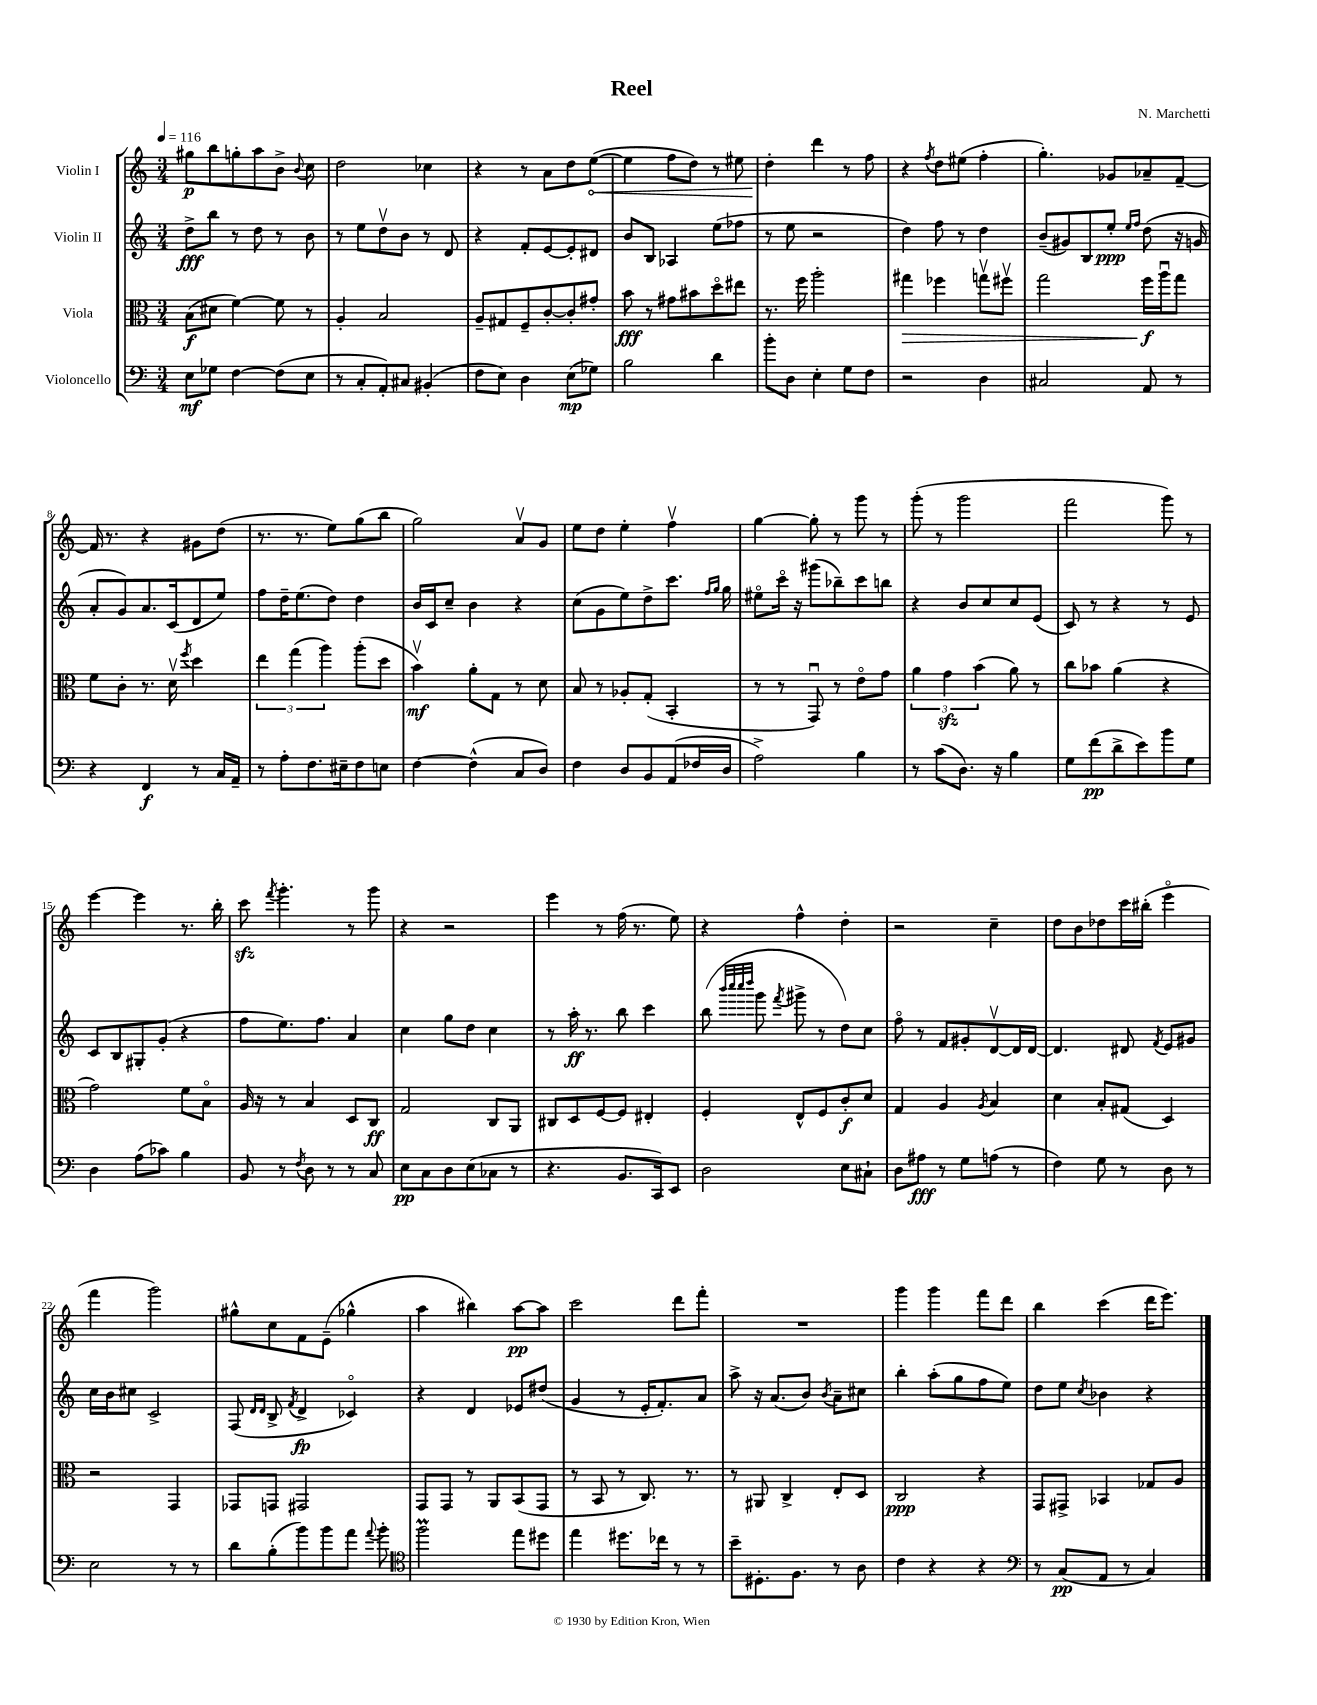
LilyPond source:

\header { title = "Reel" composer = "N. Marchetti" }
<<
\new StaffGroup <<
\new Staff = "s0" \with { instrumentName = "Violin I" } {
    \clef treble \key c \major \numericTimeSignature \time 3/4 \tempo 4 = 116
    \autoBeamOff gis''8[\p b''8 g''8-. a''8 b'8]-> \appoggiatura { b'8 } c''8 |
    d''2 ces''4 |
    r4 r8 a'8[ d''8 \once \override Hairpin.circled-tip = ##t e''8]~\<( |
    e''4 f''8[ d''8]) r8 eis''8 |
    d''4-.\! d'''4 r8 f''8 |
    r4 \acciaccatura { f''8 } d''8[ eis''8]( f''4-. |
    g''4.-.) ges'8[ aes'8-- f'8]~-- |
    f'16 r8. r4 gis'8[ d''8]( |
    r8. r8. e''8[) g''8( b''8] |
    g''2) a'8[\upbow g'8] |
    e''8[ d''8] e''4-. f''4\upbow |
    g''4~ g''8-. r8 g'''8 r8 |
    g'''8-.( r8 g'''2 |
    f'''2 g'''8) r8 |
    e'''4~ e'''4 r8. b''16-. |
    c'''8\sfz \acciaccatura { f'''8 } g'''4.-. r8 g'''8 |
    r4 r2 |
    e'''4 r8 f''16( r8. e''8) |
    r4 f''4-^ d''4-. |
    r2 c''4-- |
    d''8[ b'8 des''8 c'''16 bis''16]-.( e'''4\flageolet |
    f'''4 g'''2) |
    gis''8[-^ c''8 f'8 e'8]--( ges''4-^ |
    a''4 bis''4) a''8[~\pp a''8] |
    c'''2 d'''8[ f'''8]-. |
    R2. |
    g'''4 g'''4 f'''8[ d'''8] |
    b''4 c'''4( d'''16[ e'''8.]) \bar "|." |
}
\new Staff = "s1" \with { instrumentName = "Violin II" } {
    \clef treble \key c \major \numericTimeSignature \time 3/4
    \autoBeamOff d''8[->\fff b''8] r8 d''8 r8 b'8 |
    r8 e''8[ d''8\upbow b'8] r8 d'8 |
    r4 f'8[-. e'8~ e'8-. dis'8] |
    b'8[ b8] aes4 e''8[( fes''8] |
    r8 e''8 r2 |
    d''4) f''8 r8 d''4 |
    b'8[--( gis'8) b8 e''8]-.\ppp \grace { e''16[ f''16] } d''8( r16 g'16 |
    a'8[-. g'8) a'8. c'16( d'8 e''8]) |
    f''8[ d''16-- e''8.( d''8]) d''4 |
    b'16[ c'16 c''8]-- b'4 r4 |
    c''8[( g'8 e''8) d''8-> c'''8.] \grace { f''16[ g''16] } g''16 |
    eis''8[\flageolet c'''16]\flageolet r16 gis'''8[( bes''8--) c'''8 b''8] |
    r4 b'8[ c''8 c''8 e'8]( |
    c'8) r8 r4 r8 e'8 |
    c'8[ b8 gis8-. g'8]-.( r4 |
    f''8[ e''8.) f''8.] a'4 |
    c''4 g''8[ d''8] c''4 |
    r8 a''16-.\ff r8. b''8 c'''4 |
    b''8( \grace { b'''32[ c''''32 c''''32 d''''32] } g'''8 \acciaccatura { f'''8 } gis'''8-> r8 d''8[) c''8] |
    f''8\flageolet r8 f'8[ gis'8-. d'8~\upbow d'16 d'16]~ |
    d'4. dis'8 \acciaccatura { f'8 } e'8[ gis'8] |
    c''16[ b'16 cis''8] c'2-> |
    f8( \grace { d'16[ d'16] } b8-> \acciaccatura { f'8 } d'4->\fp ces'4\flageolet) |
    r4 d'4 ees'8[ dis''8]( |
    g'4 r8 e'16[-. f'8.-.) a'8] |
    a''8-> r16 a'8.[( b'8]) \acciaccatura { b'8 } a'8[-- cis''8] |
    b''4-. a''8[-.( g''8 f''8 e''8]) |
    d''8[ e''8] \acciaccatura { c''8 } bes'4 r4 \bar "|." |
}
\new Staff = "s2" \with { instrumentName = "Viola" } {
    \clef alto \key c \major \numericTimeSignature \time 3/4
    \autoBeamOff b8[\f( dis'8] f'4~) f'8 r8 |
    a4-. b2 |
    a8[-- gis8 f8-- c'8~-. c'8-. gis'8]-. |
    b'8\fff r8 gis'8[ bis'8 d''8\flageolet eis''8] |
    r8. f''16 a''2-. |
    gis''4\> fes''4 g''8[\upbow fis''8]\upbow |
    g''2 f''16[\f\! a''16\downbow g''8] |
    f'8[ c'8]-. r8. d'16\upbow \acciaccatura { f''8 } d''4 |
    \tuplet 3/2 { e''4 g''4( a''4) } a''8[-.( d''8] |
    b'4\upbow\mf) a'8[-. g8] r8 d'8 |
    b8 r8 aes8[-. g8]-.( b,4-. |
    r8 r8 g,8\downbow) r8 e'8[\flageolet g'8] |
    \tuplet 3/2 { a'4 g'4\sfz b'4( } a'8) r8 |
    c''8[ bes'8] a'4( r4 |
    g'2) f'8[ b8]\flageolet |
    a16 r16 r8 b4 d8[ c8]\ff |
    g2 c8[ a,8] |
    cis8[ d8 f8~ f8] eis4-. |
    f4-. e8[-^ f8 c'8-.\f d'8] |
    g4 a4 \acciaccatura { a8 } b4 |
    d'4 b8[-. gis8]( d4) |
    r2 g,4 |
    ges,8[ g,8] gis,2 |
    g,8[ g,8] r8 a,8[ b,8( g,8] |
    r8 b,8 r8 c8.) r8. |
    r8 ais,8 c4-> e8[-. d8] |
    c2\ppp r4 |
    g,8[ gis,8]-> bes,4 ges8[ a8] \bar "|." |
}
\new Staff = "s3" \with { instrumentName = "Violoncello" } {
    \clef bass \key c \major \numericTimeSignature \time 3/4
    \autoBeamOff e8[\mf ges8] f4~ f8[( e8] |
    r8 c8[-. a,8-.) cis8] bis,4-.( |
    f8[ e8]) d4 e8[\mp( ges8]) |
    b2 d'4 |
    b'8[-. d8] e4-. g8[ f8] |
    r2 d4 |
    cis2 a,8 r8 |
    r4 f,4\f r8 c16[ a,16]-- |
    r8 a8[-. f8. eis16-- f8 e8] |
    f4~ f4-^( c8[ d8]) |
    f4 d8[ b,8 a,8( fes16 d16] |
    a2->) b4 |
    r8 c'8[( d8.]) r16 b4 |
    g8[ f'8\pp( d'8-> e'8) b'8 g8] |
    d4 a8[( ces'8]) b4 |
    b,8 r8 \acciaccatura { f8 } d8 r8 r8 c8 |
    e8[\pp c8 d8 e8( ces8] r8 |
    r4. b,8.[ c,16) e,8] |
    d2 e8[ cis8]-! |
    d8[ ais8]\fff r8 g8[ a8]( r8 |
    f4) g8 r8 d8 r8 |
    e2 r8 r8 |
    d'8[ b8-.( b'8) b'8 a'8] \appoggiatura { a'8 } b'8-. |
    \clef tenor f''2\prall e''8[ dis''8] |
    e''4 dis''8.[ ces''16] r8 r8 |
    b'8[-- dis8.-. f8.] r8 a8 |
    c'4 r4 r4 |
    \clef bass r8 c8[\pp( a,8] r8 c4) \bar "|." |
}
>>
>>
